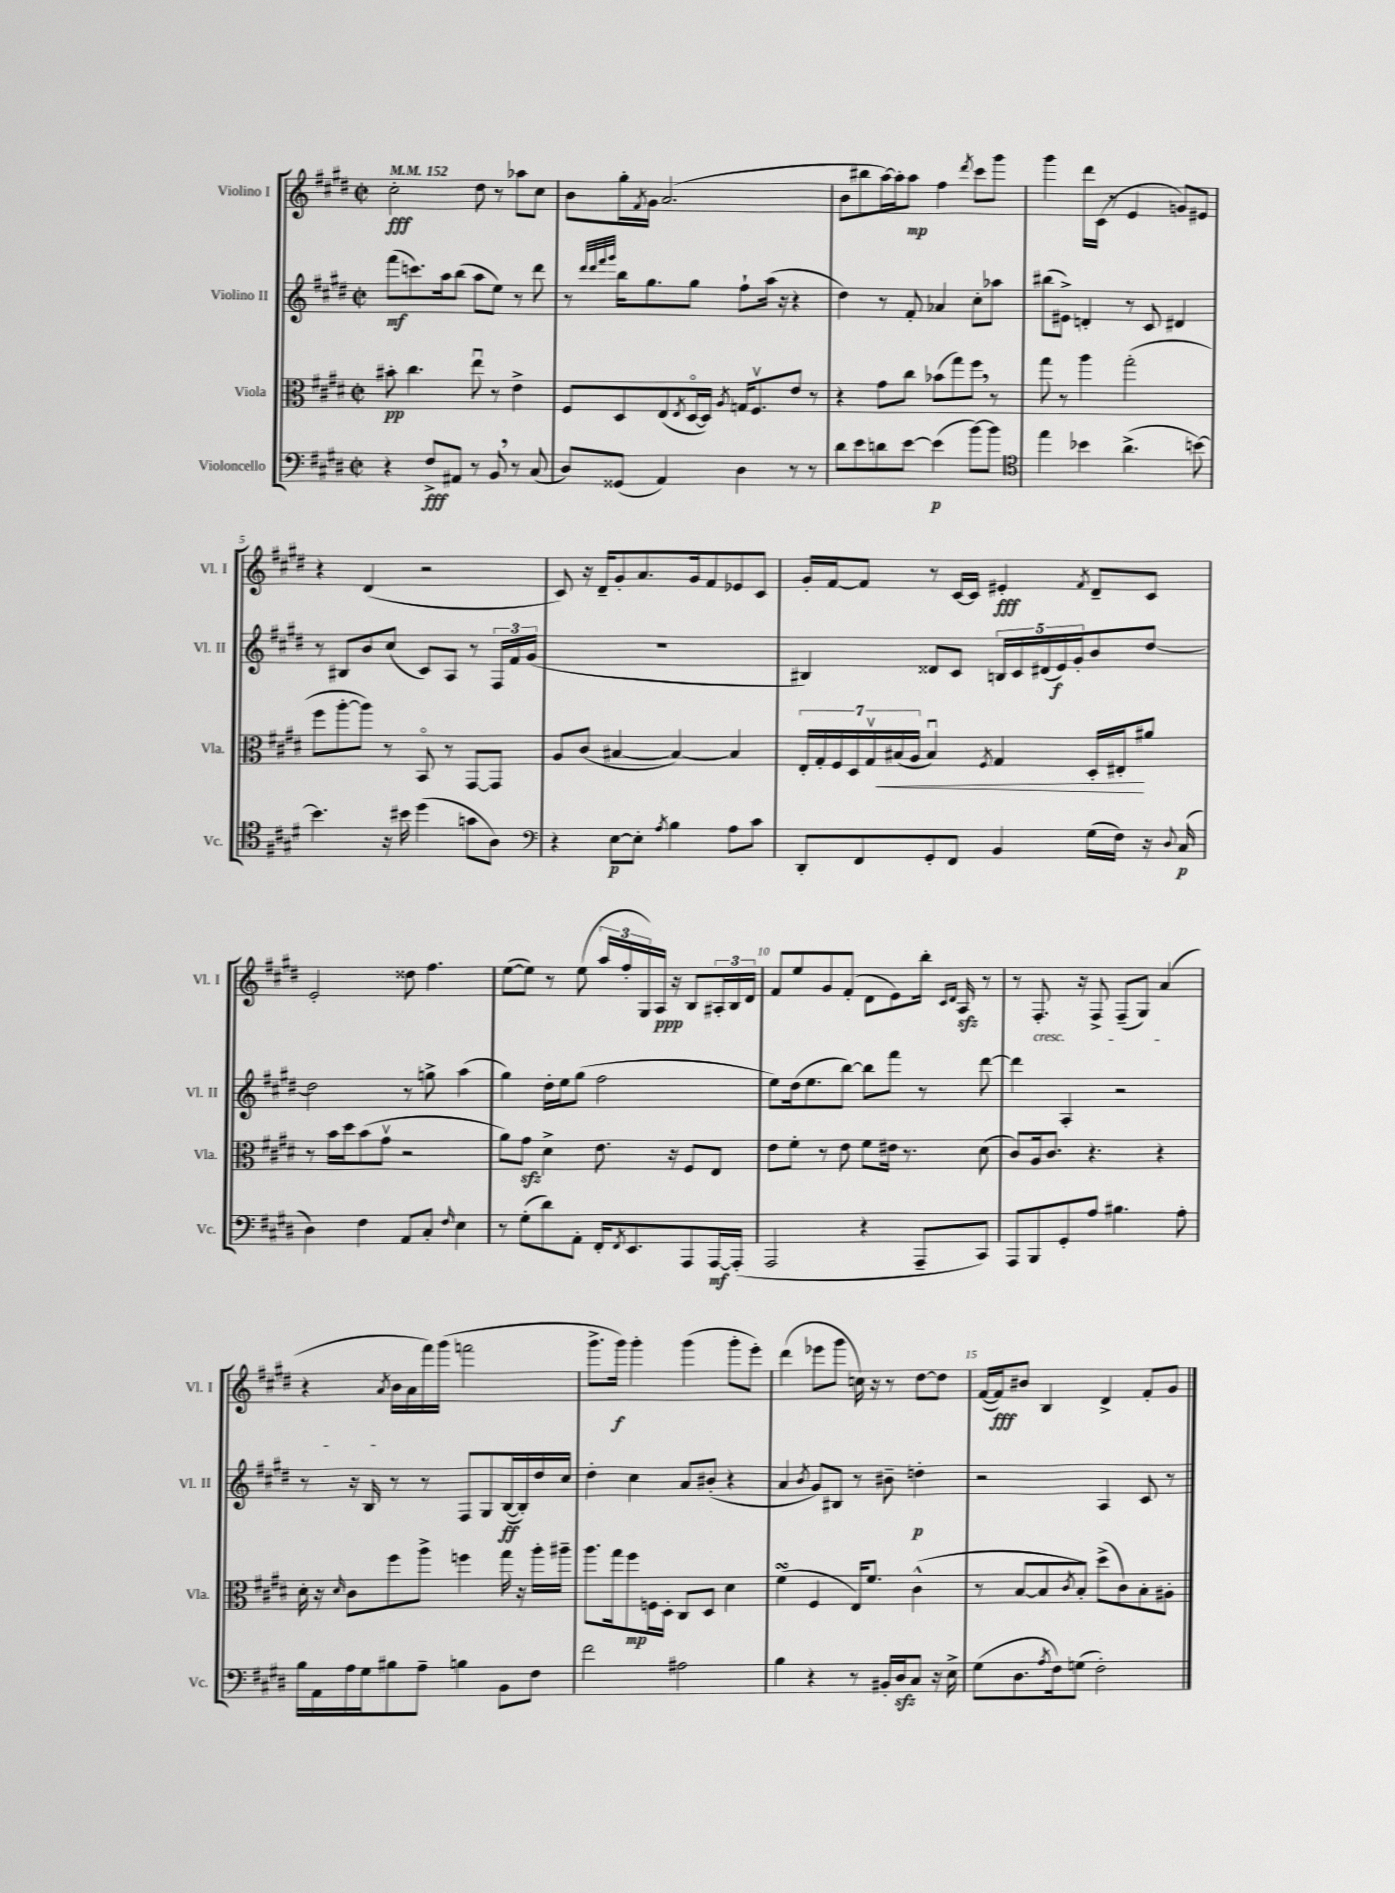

**kern	**kern	**kern	**kern
*staff4	*staff3	*staff2	*staff1
*clefF4	*clefC3	*clefG2	*clefG2
*k[f#c#g#d#]	*k[f#c#g#d#]	*k[f#c#g#d#]	*k[f#c#g#d#]
*M2/2	*M2/2	*M2/2	*M2/2
*met(c|)	*met(c|)	*met(c|)	*met(c|)
*MM152	*MM152	*MM152	*MM152
4r	8b#'	(8fff#	2cc#'
.	4.cc#	8.ccc)	.
8F#^	.	.	.
.	.	16aa	.
8AA#	.	(8bb	.
8r	8eeu	8aa	8dd#
8BB	8r	8ee)	8r
8r	4e^	8r	8aa-
(8C#	.	8ddd#	8cc#
=	=	=	=
8D#)	8F#	8r	8b
.	.	32qqddd#	.
.	.	32qqddd#	.
.	.	32qqfff#	.
.	.	32qqggg#	.
(8GG##	8D#	16bb	16gg#'
.	.	.	8qf#
.	.	8.gg#	16g#
4AA)	(8E	.	(2.a
.	8qE	.	.
.	[16D#o	8gg#	.
.	16D#])	.	.
.	8qA	.	.
4D#	16G	8ff#`	.
.	8.F#v	.	.
.	.	(16aa	.
.	.	16r	.
8r	8e	4r	.
8r	8r	.	.
=	=	=	=
8d#	4r	4dd#)	8b
8e	.	.	8bb#
8d	8g#	8r	[16aa)
.	.	.	16aa']
[8e	8cc#	8f#'	8aa
(4e]	(8b-	4a-	4ff#
.	8gg#)	.	.
.	.	.	8qddd#
[8b)	8ff#	8cc#'	8ccc#
8b]	8r	8aa-	8ggg#
=	=	=	=
*clefC4	*	*	*
4ee	8gg#	(8bb#	4ggg#
.	8r	8e#^)	.
4b-	4aa	4d'	16ddd#
.	.	.	(16c#
.	.	.	8r
(4.a^	(2gg#'	8r	4e
.	.	8c#	.
.	.	4d#	8g)
[8b)	.	.	8e#
=	=	=	=
4.b]	8ff#	8r	4r
.	[8aa'	8B#	.
.	8aa])	8b	(4d#
16r	8r	(8cc#	.
16b#	.	.	.
(4dd#	8BBo	8c#)	2r
.	8r	8A	.
8g	[8GG#	8r	.
8A)	8GG#]	24F#	.
.	.	24f#	.
.	.	(24g#	.
=	=	=	=
*clefF4	*	*	*
4r	8A	1r	8c#)
.	(8c#	.	16r
.	.	.	16d#~
[8E	[4B#	.	8g#'
8E']	.	.	8.a
8qA	.	.	.
4B	4B#_)	.	.
.	.	.	16g#
.	.	.	8f#
8A	4B#]	.	8e-
8c#	.	.	8c#
=	=	=	=
8DD#'	28E'	4B#)	16g#'
.	28G#'	.	.
.	.	.	[16f#
.	28F#	.	.
.	28D#	.	.
8FF#	.	.	8f#]
.	28G#v	.	.
.	(28B#	.	.
.	28A	.	.
8GG#'	4B#u)	8d##	8r
8FF#	.	8c#	[16c#
.	.	.	16c#]
.	8qF#	.	.
4BB	4G#	20B	4e#'
.	.	20c#	.
.	.	(20d#	.
.	.	20e)	.
.	.	20g#'	.
.	.	.	8qf#
(16G#	16D#'	8b	8d#~
16F#)	16E#'	.	.
16r	8a#	[8dd#	8c#
8qqD#	.	.	.
(16C#	.	.	.
=	=	=	=
4D#)	8r	2dd#]	2e'
.	16b	.	.
.	16dd#	.	.
4F#	(8b	.	.
.	8g#v	.	.
8AA	2r	8r	8dd##
8C#'	.	8gg^	4.ff#
16qqF#	.	.	.
4E	.	(4aa	.
=	=	=	=
8r	8a)	4gg#)	([8ee
(8G#'	8g#	.	8ee])
8d#)	4d#^	16dd#'	8r
.	.	16ee	.
8AA'	.	(8gg#	(8ee
16FF#'	8.e	2ff#	24aa
.	.	.	24ff#'
8qFF#	.	.	.
8.EE	.	.	.
.	.	.	24G#)
.	.	.	16A
.	16r	.	16r
8AAA	8F#	.	8B
[16AAA	8E	.	24A#'
.	.	.	24B
(16AAA']	.	.	.
.	.	.	24d#
=	=	=	=
2AAA	8e	8ee)	8f#
.	8f#'	(16dd#	8ee
.	.	8.ee	.
.	8r	.	8g#
.	8e	[8bb)	(8f#'
4r	8f#	8bb]	8d#
.	16e#	8fff#	8e)
.	8.r	.	.
8AAA~	.	8r	16bb'
.	.	.	16qqc#
.	.	.	16qqd#
.	.	.	16A
8CC#)	(8d#	[8ddd#	8r
=	=	=	=
8AAA	8c#)	4ddd#]	8r
8BBB	16A	.	8.F#'
.	8.c#	.	.
8GG#'	.	4A'	.
.	.	.	16r
8A	4.r	.	8F#^
4.B#	.	2r	(8F#~
.	.	.	8G#)
.	4r	.	(4a
8A'	.	.	.
=	=	=	=
16B	16d#'	8r	4r
16AA	16r	.	.
.	16qqd#	.	.
16A	8c#	16r	.
16G#	.	16B	.
.	.	.	8qa
8B#	8ff#	8r	16b
.	.	.	16a
8A~	8aa^	8r	16fff#)
.	.	.	(16ggg#
4B	4ff	8F#	2fff
.	.	8G#	.
8BB	16gg#	([16B	.
.	16r	16B'])	.
8F#	16aa'	16dd#	.
.	16aa#~	16cc#	.
=	=	=	=
2f#	8.aa	4dd#'	8.ggg#^
.	16gg#	.	16ggg#)
.	8ff#	4cc#	4ggg#'
.	16F	.	.
.	16D#'	.	.
2A#	8C#	8a	(4ggg#
.	8D#	(8b#'	.
.	4d#	4r	8ggg#'
.	.	.	8eee')
=	=	=	=
4B	(4f#	4a	(4ddd#
.	.	8qb	.
4r	4F#	8g#)	8eee-
.	.	8B#	8ggg#
8r	16E)	8r	16cc)
.	8.f#	.	16r
16BB#'	.	8b#~	8r
16D#	.	.	.
8C#	(4c#^^	4dd'	[8dd#
16r	.	.	8dd#]
16E^	.	.	.
=	=	=	=
(8G#	8r	2r	([16f#
.	.	.	16f#])
8.D#	[8B	.	8b#
.	8B]	.	4B
8qA	.	.	.
16F#)	.	.	.
.	8qc#	.	.
(8G	8B')	.	.
2F#')	(8dd#^	4A	4d#^
.	8c#)	.	.
.	8B'	8c#	8f#'
.	8A#'	8r	8g#
==	==	==	==
*-	*-	*-	*-
